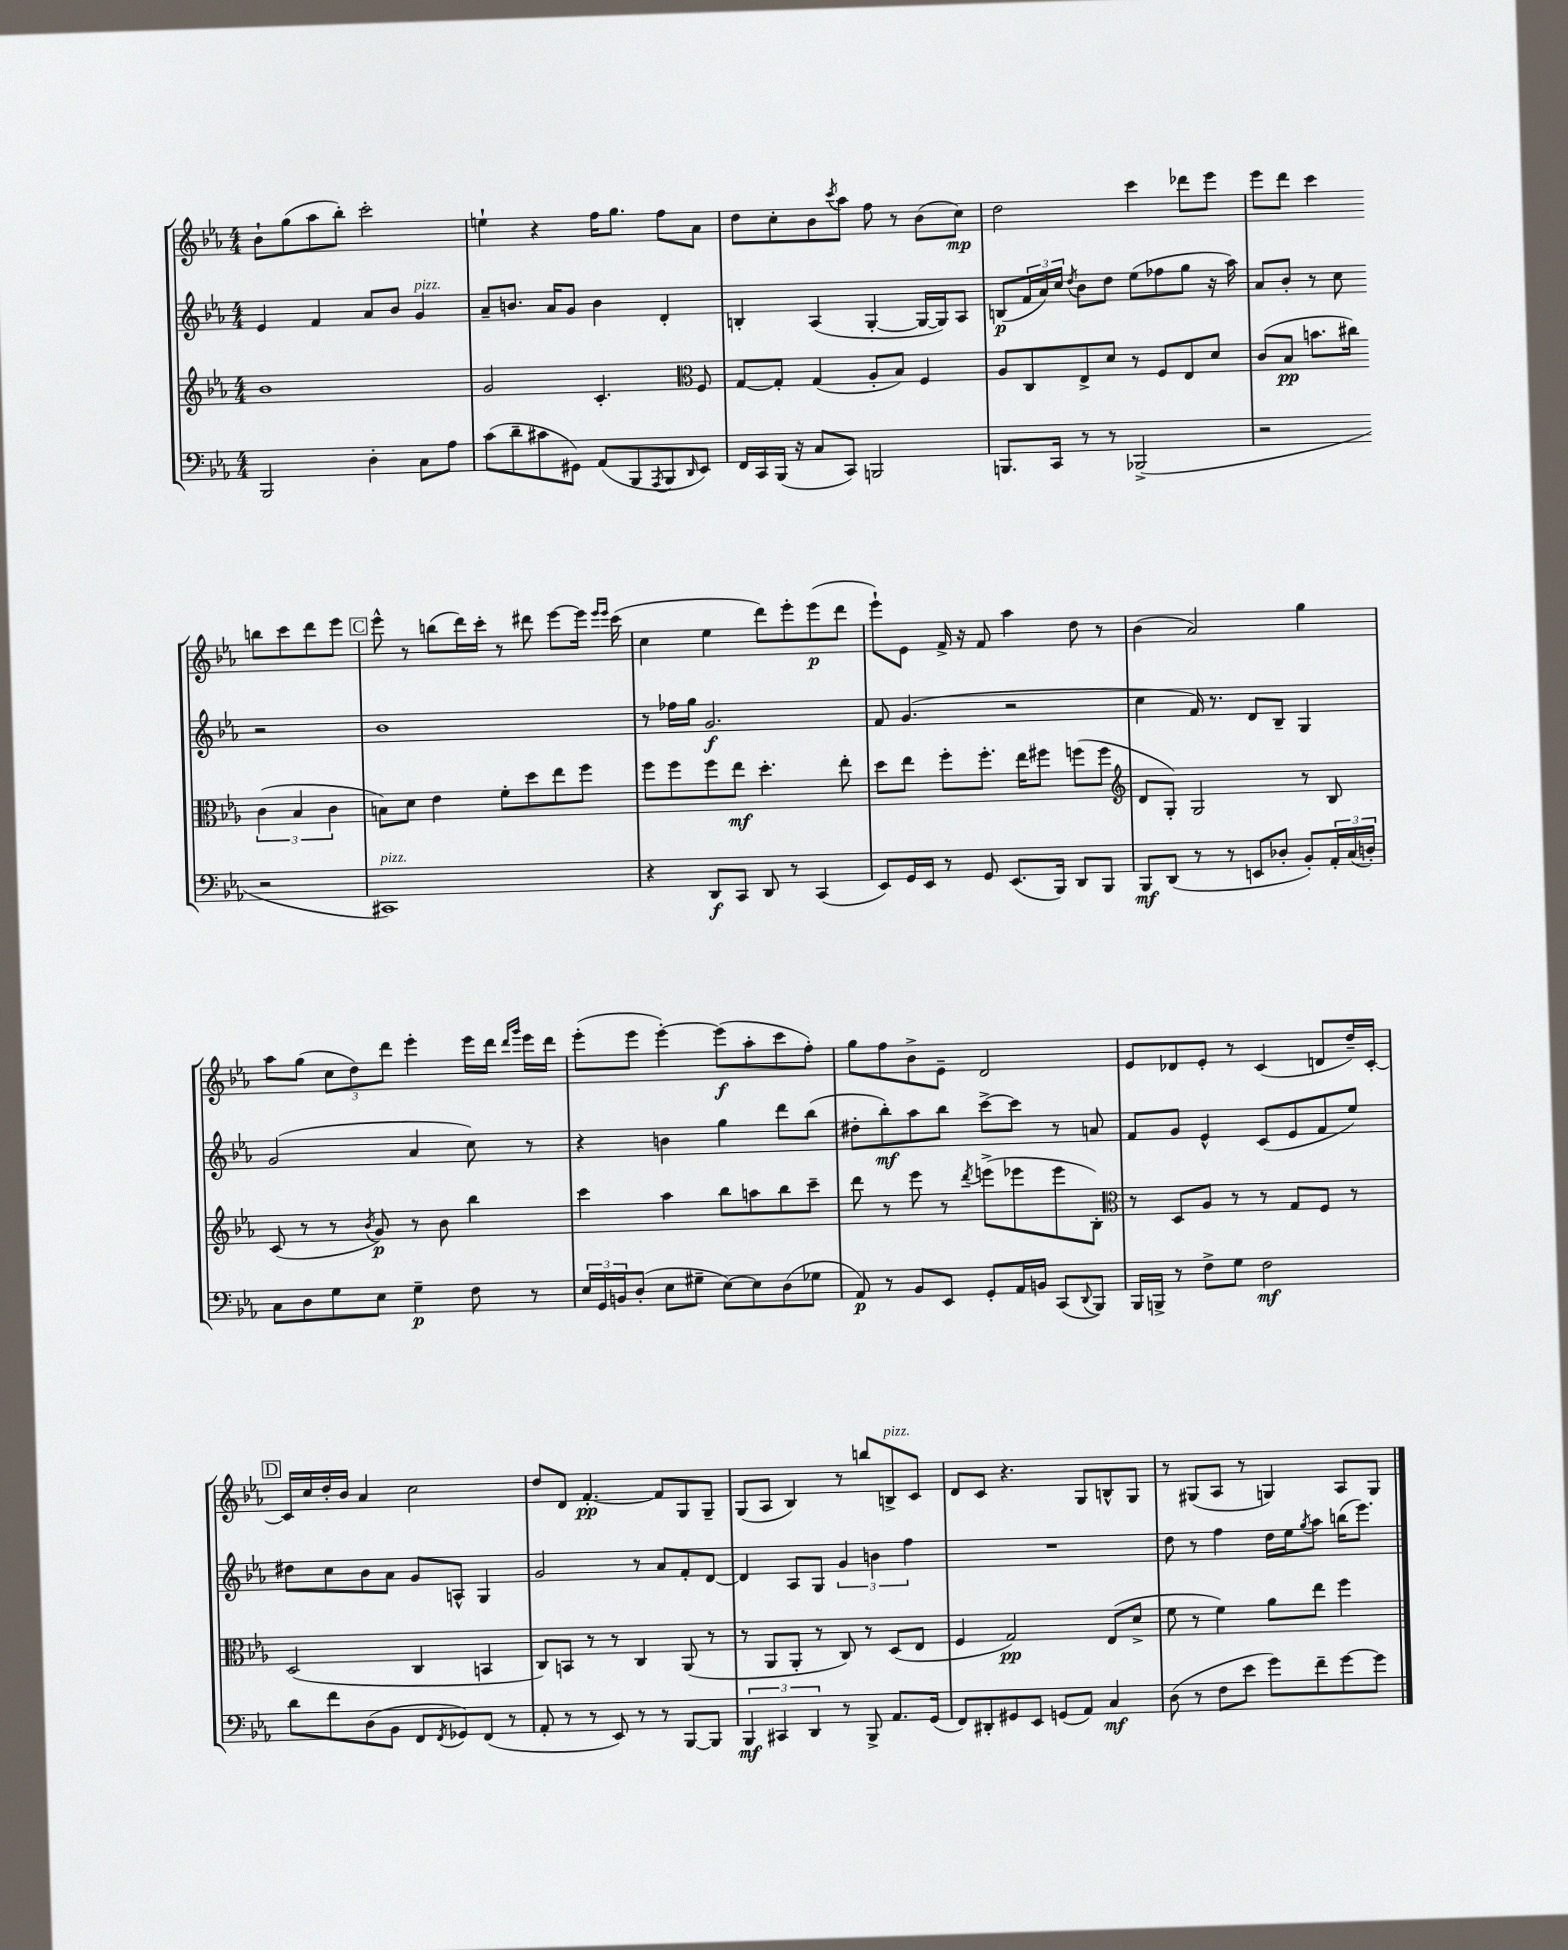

**kern	**dynam	**kern	**dynam	**kern	**dynam	**kern	**dynam
*part4	*part4	*part3	*part3	*part2	*part2	*part1	*part1
*staff4	*staff4	*staff3	*staff3	*staff2	*staff2	*staff1	*staff1
*clefF4	*	*clefG2	*	*clefG2	*	*clefG2	*
*k[b-e-a-]	*	*k[b-e-a-]	*	*k[b-e-a-]	*	*k[b-e-a-]	*
*M4/4	*	*M4/4	*	*M4/4	*	*M4/4	*
=16	=16	=16	=16	=16	=16	=16	=16
2BBB-/	.	1b-	.	4e-/	.	8b-`\L	.
.	.	.	.	.	.	(8gg\	.
.	.	.	.	4f/	.	8aa-\	.
.	.	.	.	.	.	8bb-'\J)	.
4D'\	.	.	.	8a-/L	.	2ccc'\	.
.	.	.	.	8b-/J	.	.	.
!	!	!	!	!LO:TX:a:i:t=pizz.	!	!	!
8C\L	.	.	.	4g/	.	.	.
8A-\J	.	.	.	.	.	.	.
=17	=17	=17	=17	=17	=17	=17	=17
(8c\L	.	2g/	.	8a-~/L	.	4een`\	.
8d~\	.	.	.	8.bn/J	.	.	.
8c#X\	.	.	.	.	.	4r	.
.	.	.	.	16a-/KL	.	.	.
8GG#X\J)	.	.	.	8g/J	.	.	.
(8AA-/L	.	4.c'/	.	4b\	.	16ff\KL	.
.	.	.	.	.	.	8.gg\J	.
8BBB-/	.	.	.	.	.	.	.
8qAAA-/	.	.	.	.	.	.	.
8BBB-/	.	.	.	4d'/	.	8ff\L	.
16qqDD/	.	.	.	.	.	.	.
*	*	*clefC3	*	*	*	*	*
8EE-/J)	.	8F/	.	.	.	8a-\J	.
=18	=18	=18	=18	=18	=18	=18	=18
16FF/LL	.	[8G/L	.	4Bn'/	.	8dd\L	.
16CC/	.	.	.	.	.	.	.
(16BBB-/JJ	.	8G'/J]	.	.	.	8cc'\	.
16r	.	.	.	.	.	.	.
8C/L	.	(4G/	.	(4A-/	.	8b-\	.
.	.	.	.	.	.	8qccc/	.
8CC/J)	.	.	.	.	.	8aa-\J	.
2BBBn/	.	8A-'/L	.	[4G'/	.	8ff\	.
.	.	8B-/J)	.	.	.	8r	.
.	.	4F/	.	16G/LL_	.	(8b-\L	.
.	.	.	.	16G/J])	.	.	.
.	.	.	.	8A-/J	.	8cc\J)	mp
=19	=19	=19	=19	=19	=19	=19	=19
8.BBBn/L	.	8A-/L	.	(8Bn/L	p	2dd\	.
.	.	8C/	.	24f/L	.	.	.
.	.	.	.	24a-/)	.	.	.
16CC/Jk	.	.	.	.	.	.	.
.	.	.	.	24cc/JJ	.	.	.
.	.	.	.	8qdd/	.	.	.
8r	.	8E-^/	.	8b-\L	.	.	.
8r	.	8d/J	.	8dd\J	.	.	.
(2BBB-X^/	.	8r	.	(8ee-\L	.	4ccc\	.
.	.	8F/L	.	8ff-X\	.	.	.
.	.	8E-/	.	8gg\J	.	8ddd-X\L	.
.	.	8d/J	.	16r	.	8eee-\J	.
.	.	.	.	16aa-\)	.	.	.
=20	=20	=20	=20	=20	=20	=20	=20
2r	.	(8c/L	.	8a-/L	.	8eee-\L	.
.	.	8B-/J	pp	8b-'/J	.	8ddd\J	.
.	.	8.bn\L	.	8r	.	4ccc\	.
.	.	.	.	8cc\	.	.	.
.	.	16cc#X\Jk)	.	.	.	.	.
2r	.	(6c\	.	2r	.	8bbn\L	.
.	.	.	.	.	.	8ccc\	.
.	.	6B-/	.	.	.	.	.
.	.	.	.	.	.	8ddd\	.
.	.	6c\	.	.	.	.	.
.	.	.	.	.	.	8eee-\J	.
!!LO:LB:g=z
!!LO:REH:place=s1:t=C
=21	=21	=21	=21	=21	=21	=21	=21
!LO:TX:a:i:t=pizz.	!	!	!	!	!	!	!
1CC#X)	.	8Bn\L)	.	1b-	.	8eee-^^\	.
.	.	8d\J	.	.	.	8r	.
.	.	4e-\	.	.	.	(8bbn\L	.
.	.	.	.	.	.	16ddd\L)	.
.	.	.	.	.	.	16ccc'\JJ	.
.	.	8f'\L	.	.	.	8r	.
.	.	8dd\	.	.	.	8ddd#X\	.
.	.	8ee-\	.	.	.	[8eee-\L	.
.	.	8ff\J	.	.	.	16eee-\Jk]	.
.	.	.	.	.	.	16qqeee-/LL	.
.	.	.	.	.	.	16qqeee-/JJ	.
.	.	.	.	.	.	(16ccc\	.
=22	=22	=22	=22	=22	=22	=22	=22
4r	.	8ff\L	.	8r	.	4cc\	.
.	.	8ff\	.	16ff-X\LL	.	.	.
.	.	.	.	16gg\JJ	.	.	.
8DD/L	f	8ff\	.	2.g/	f	4ee-\	.
8CC/J	.	8ee-\J	mf	.	.	.	.
8DD/	.	4.dd'\	.	.	.	8ddd\L)	.
8r	.	.	.	.	.	8eee-'\	.
(4CC/	.	.	.	.	.	(8eee-\	p
.	.	8ee-'\	.	.	.	8ddd\J	.
=23	=23	=23	=23	=23	=23	=23	=23
8EE-/L)	.	8dd\L	.	8f/	.	8eee-`\L)	.
16GG/L	.	8ee-\J	.	(4.g/	.	8e-\J	.
16EE-/JJ	.	.	.	.	.	.	.
8r	.	8ff'\L	.	.	.	16f^/	.
.	.	.	.	.	.	16r	.
8GG/	.	8.ff'\J	.	.	.	8f/	.
(8.EE-/L	.	.	.	2r	.	4aa-\	.
.	.	16ee-\KL	.	.	.	.	.
.	.	8ff#X\J	.	.	.	.	.
16BBB-/Jk)	.	.	.	.	.	.	.
8DD/L	.	(8ffn\L	.	.	.	8dd\	.
8BBB-/J	.	8ff\J	.	.	.	8r	.
=24	=24	=24	=24	=24	=24	=24	=24
*	*	*clefG2	*	*	*	*	*
8BBB-/L	mf	8d/L	.	4cc\	.	(4b-\	.
(8DD/J	.	8G'/J)	.	.	.	.	.
8r	.	2G/	.	16f/)	.	2a-/)	.
.	.	.	.	8.r	.	.	.
8r	.	.	.	.	.	.	.
8EEn/L	.	.	.	8d/L	.	.	.
8D-X'/J	.	.	.	8B-~/J	.	.	.
8BB-'/L)	.	8r	.	4G/	.	4gg\	.
24AA-'/L	.	8B-/	.	.	.	.	.
(24C/	.	.	.	.	.	.	.
24Dn'/JJ)	.	.	.	.	.	.	.
!!LO:LB:g=z
=25	=25	=25	=25	=25	=25	=25	=25
8C\L	.	(8c/	.	(2g/	.	8aa-\L	.
8D\	.	8r	.	.	.	(8gg\J	.
8G\	.	8r	.	.	.	12cc\L	.
.	.	.	.	.	.	12dd\)	.
.	.	8qb-/	.	.	.	.	.
8E-\J	.	8g/)	p	.	.	.	.
.	.	.	.	.	.	12ddd\J	.
4G~\	p	8r	.	4a-/	.	4eee-'\	.
.	.	8b-\	.	.	.	.	.
8F\	.	4bb-\	.	8cc\)	.	16eee-\LL	.
.	.	.	.	.	.	16ddd\JJ	.
.	.	.	.	.	.	16qqddd/LL	.
.	.	.	.	.	.	16qqggg/JJ	.
8r	.	.	.	8r	.	16eee-\LL	.
.	.	.	.	.	.	16ddd\JJ	.
=26	=26	=26	=26	=26	=26	=26	=26
24E-/LL	.	4ccc\	.	4r	.	(8eee-'\L	.
24GG/	.	.	.	.	.	.	.
24BBn/J	.	.	.	.	.	.	.
(8D'/J	.	.	.	.	.	8eee-\J	.
8E-\L	.	4aa-\	.	4bn\	.	[4eee-'\)	.
8G#X~\J	.	.	.	.	.	.	.
[8E-\L)	.	8bb-\L	.	4gg\	.	(8eee-\L]	f
8E-\]	.	8aan\	.	.	.	8aa-'\	.
(8D\	.	8bb-\	.	8ddd\L	.	8ccc\	.
8G-X\J	.	8ccc~\J	.	(8bb-\J	.	8ff'\J)	.
=27	=27	=27	=27	=27	=27	=27	=27
8AA-/)	p	8ddd\	.	8dd#X'\L	.	8gg\L	.
8r	.	8r	.	8bb-'\)	mf	8ff\	.
8BB-/L	.	8eee-\	.	8aa-\	.	8b-^\	.
8EE-/J	.	8r	.	8bb-\J	.	8e-~\J	.
.	.	8qddd/	.	.	.	.	.
8GG'/L	.	(8eeen^\L	.	[8ccc^\L	.	2d/	.
16AA-/L	.	8eee-X\	.	8ccc\J]	.	.	.
16BBn/JJ	.	.	.	.	.	.	.
(8CC/L	.	8eee-\	.	8r	.	.	.
8qqDD/	.	.	.	.	.	.	.
8BBB-/J)	.	8B-'\J)	.	8an/	.	.	.
=28	=28	=28	=28	=28	=28	=28	=28
*	*	*clefC3	*	*	*	*	*
16BBB-/LL	.	8r	.	8f/L	.	8e-/L	.
16BBBn^/JJ	.	.	.	.	.	.	.
8r	.	8D/L	.	8g/J	.	8d-X/	.
8F^\L	.	8A-/J	.	4e-^^/	.	8e-'/J	.
8G\J	.	8r	.	.	.	8r	.
2F\	mf	8r	.	(8c/L	.	(4c/	.
.	.	8G/L	.	8e-/	.	.	.
.	.	8F/J	.	8f/	.	8dn/L	.
.	.	8r	.	8ee-/J)	.	16dd~/L)	.
.	.	.	.	.	.	[16c'/JJ	.
!!LO:LB:g=z
!!LO:REH:place=s1:t=D
=29	=29	=29	=29	=29	=29	=29	=29
8d\L	.	(2D/	.	8dd#X\L	.	16c/LL]	.
.	.	.	.	.	.	16cc/	.
8f\	.	.	.	8cc\	.	16dd'/	.
.	.	.	.	.	.	16b-/JJ	.
(8D\	.	.	.	8b-\	.	4a-/	.
8BB-\J	.	.	.	8a-\J	.	.	.
8FF/L	.	4C/	.	8g/L	.	2cc\	.
8qFF/	.	.	.	.	.	.	.
8GG-X/)	.	.	.	8An^^/J	.	.	.
(8FF/J	.	4BBn/	.	4G/	.	.	.
8r	.	.	.	.	.	.	.
=30	=30	=30	=30	=30	=30	=30	=30
8AA-'/	.	8C/L)	.	2g/	.	8dd/L	.
8r	.	8BBn/J	.	.	.	8d/J	.
8r	.	8r	.	.	.	[4.f'/	pp
8EE-/)	.	8r	.	.	.	.	.
8r	.	4C/	.	8r	.	.	.
8r	.	.	.	8a-/L	.	8f/L]	.
[8BBB-/L	.	(8AA-/	.	8f'/	.	8G/	.
8BBB-/J]	.	8r	.	[8d/J	.	8G~/J	.
=31	=31	=31	=31	=31	=31	=31	=31
6BBB-/	mf	8r	.	4d/]	.	(8G/L	.
.	.	8AA-/L	.	.	.	8A-/J	.
6CC#X/	.	.	.	.	.	.	.
.	.	8AA-'/J	.	8A-/L	.	4B-/)	.
6DD/	.	.	.	.	.	.	.
.	.	8r	.	8G/J	.	.	.
8r	.	8C/)	.	6g/	.	8r	.
8BBB-^/	.	8r	.	.	.	8bbn/L	.
.	.	.	.	6bn\	.	.	.
!	!	!	!	!	!	!LO:TX:a:i:t=pizz.	!
8.AA-/L	.	(8D/L	.	.	.	8Bn^/	.
.	.	.	.	6ff\	.	.	.
.	.	8E-/J	.	.	.	8c/J	.
(16GG/Jk	.	.	.	.	.	.	.
=32	=32	=32	=32	=32	=32	=32	=32
8FF/L)	.	4F/	.	1r	.	8d/L	.
8DD#X'/	.	.	.	.	.	8c/J	.
8GG#X/	.	2G/)	pp	.	.	4.r	.
8EE-/J	.	.	.	.	.	.	.
(8GGn/L	.	.	.	.	.	.	.
8AA-/J)	.	.	.	.	.	8G/L	.
4C/	mf	(8E-/L	.	.	.	8Bn^^/	.
.	.	8d^/J	.	.	.	8G/J	.
=33	=33	=33	=33	=33	=33	=33	=33
(8D\	.	8f\	.	8dd\	.	8r	.
8r	.	8r	.	8r	.	(8G#X/L	.
8F\L	.	4f\)	.	4ff\	.	8A-/J	.
8e-\J	.	.	.	.	.	8r	.
8g\L)	.	8a-\L	.	16dd\LL	.	4Gn/)	.
.	.	.	.	16ee-\J	.	.	.
.	.	.	.	8qgg/	.	.	.
8f~\	.	8ee-\J	.	8aa-\J	.	.	.
[8g\	.	4ff\	.	(16bbn\KL	.	8A-/L	.
.	.	.	.	8.eee-\J)	.	.	.
8g\J]	.	.	.	.	.	8G/J	.
==	==	==	==	==	==	==	==
*-	*-	*-	*-	*-	*-	*-	*-
